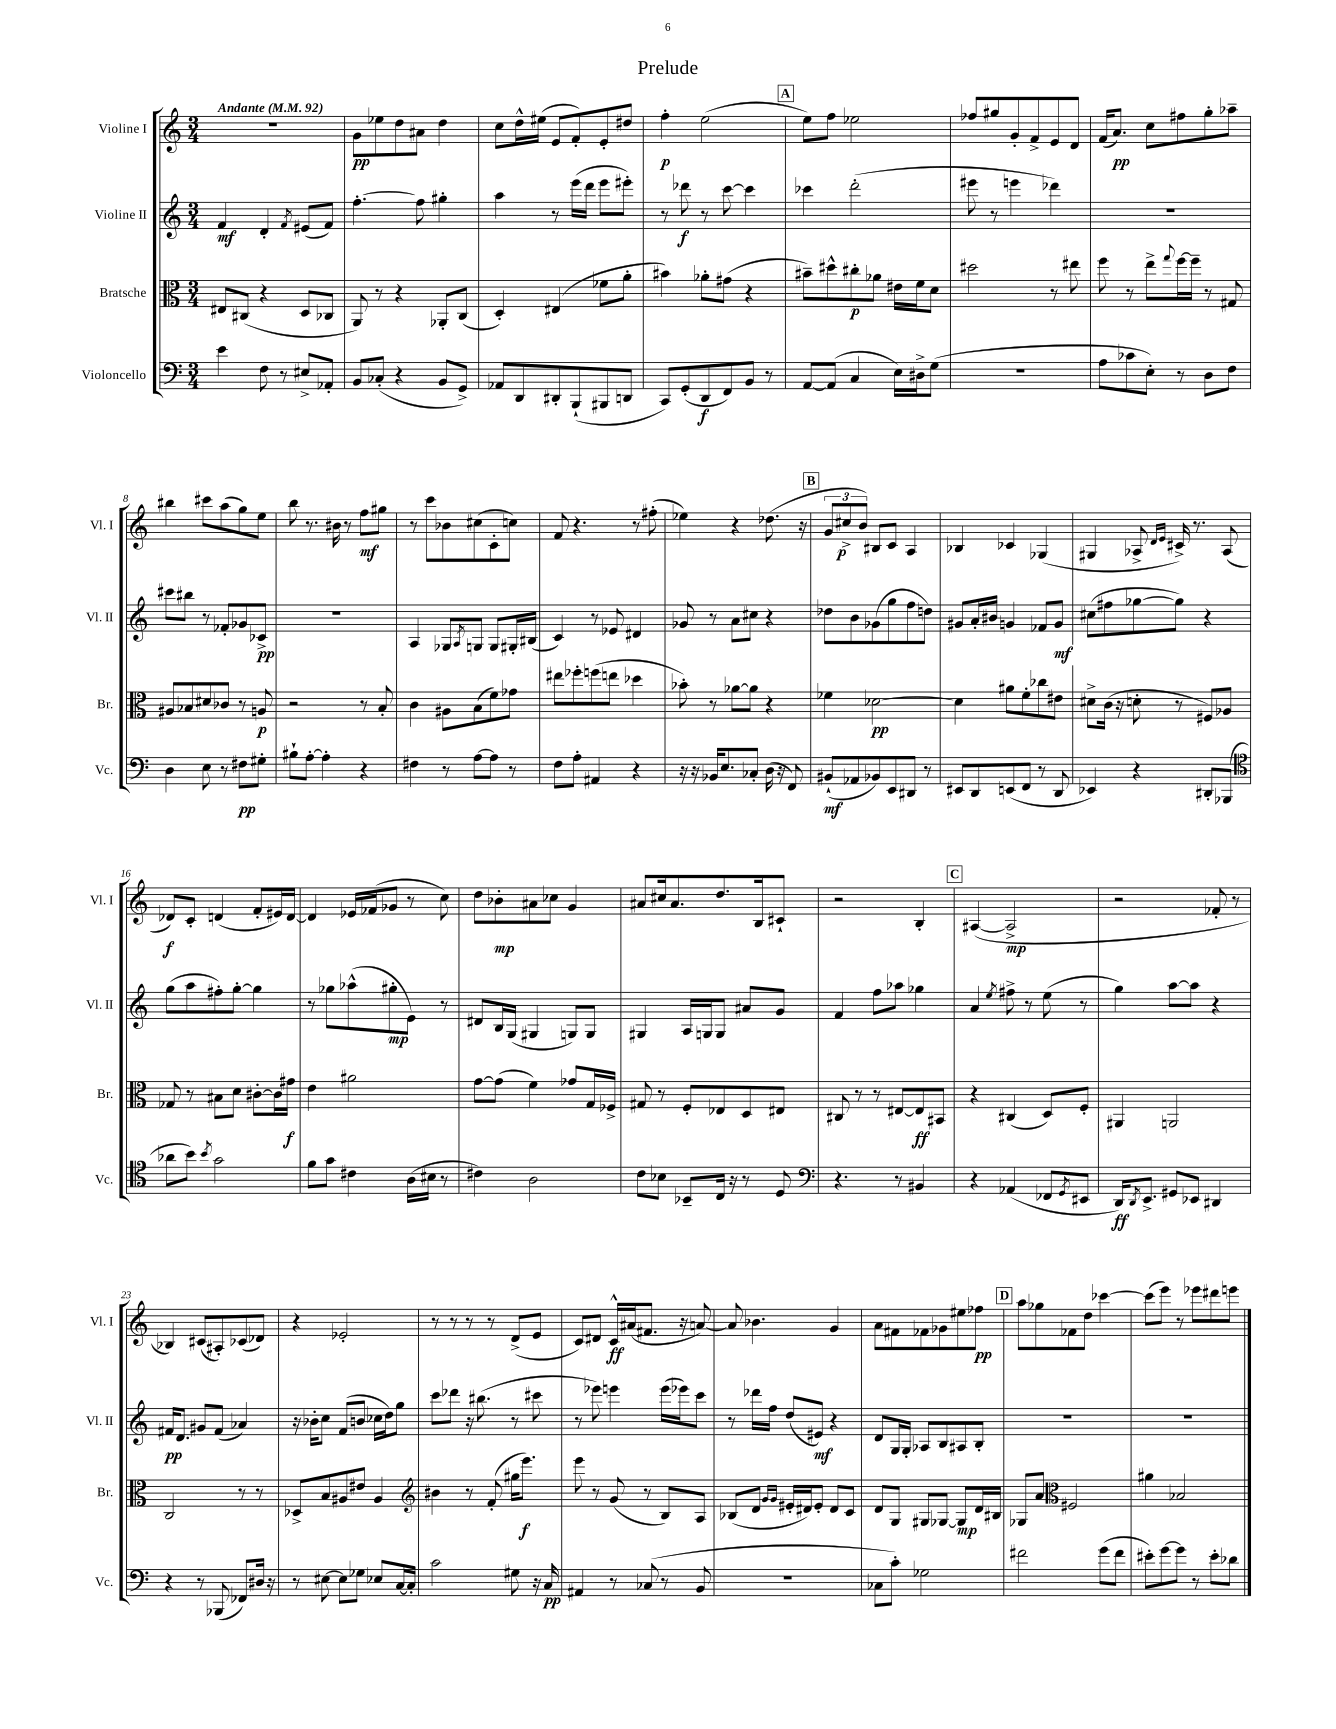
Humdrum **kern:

**kern	**kern	**kern	**kern
*staff4	*staff3	*staff2	*staff1
*clefF4	*clefC3	*clefG2	*clefG2
*k[]	*k[]	*k[]	*k[]
*M3/4	*M3/4	*M3/4	*M3/4
*MM92	*MM92	*MM92	*MM92
4e	8E#	4f	2.r
.	(8C#	.	.
8F	4r	4d'	.
8r	.	.	.
.	.	8qf	.
8E#^	8D	(8e#	.
8AA-'	8C-	8f)	.
=	=	=	=
8BB	8AA)	[4.ff'	8g
(8C-'	8r	.	8ee-
4r	4r	.	8dd
.	.	8ff]	8a#
8BB	8AA-'	4gg#'	4dd
8GG^)	(8C	.	.
=	=	=	=
8AA-	4D')	4aa	8cc
8DD	.	.	16dd^^
.	.	.	(16ee#
8DD#'	(4E#	8r	8e
(8BBB`	.	(16eee	8f')
.	.	16ddd	.
8BBB#	8f-	8eee	8e'
8DD	8a'	8eee#')	8dd#
=	=	=	=
8CC)	4b#)	8r	4ff'
(8GG'	.	8ddd-	.
8DD	8a-'	8r	(2ee
8FF)	(8g#	[8ccc	.
8BB	4r	4ccc]	.
8r	.	.	.
=	=	=	=
[8AA	8b#~)	4ccc-	8ee)
(8AA]	8dd#^^	.	8ff
4C	8cc#'	(2ddd'	2ee-
.	8a-	.	.
16E)	16e#	.	.
16D#^	16f	.	.
(8G	8d	.	.
=	=	=	=
2.r	2dd#	8eee#	8ff-
.	.	8r	8gg#
.	.	4eee	8g'
.	.	.	8f^
.	8r	4ddd-)	8e
.	8ee#	.	8d
=	=	=	=
8A	8ff	2.r	(16f
.	.	.	8.a)
8c-	8r	.	.
8E')	8ee^	.	8cc
.	8qqgg	.	.
8r	[16ff	.	8ff#
.	16ff~]	.	.
8D	8r	.	8gg'
8F	8G#	.	8aa-~
=	=	=	=
4D	8A#	8ccc#	4bb#
.	8B-	8bb#	.
8E	8d#	8r	8ccc#
8r	8c-	8f-'	(8aa
8F#	8r	8g-	8gg)
8G#'	8A	8c-^	8ee
=	=	=	=
8B#`	2r	2.r	8bb
[8A'	.	.	8.r
4A']	.	.	.
.	.	.	16b#
.	.	.	8r
4r	8r	.	8ff
.	8B'	.	8gg#
=	=	=	=
4F#	4c	4A	8r
.	.	.	8ccc
8r	8A#	8G-	8b-
.	.	8qA	.
[8A	(8B	8G	(8cc#
8A]	8f)	8G	8c'
8r	8g-	16G#'	8cc)
.	.	(16B#	.
=	=	=	=
8F	8ee#	4c)	8f
8A'	8ff-'	.	4.r
4AA#	(8ff	8r	.
.	8ee	8e-	.
4r	4dd-	4d#	8r
.	.	.	(8ff#'
=	=	=	=
16r	8b-')	8g-	4ee-)
16r	.	.	.
16BB-	8r	8r	.
8.E	.	.	.
.	[8a-	8a	4r
8C-'	8a-]	8cc#	.
(16D	4r	4r	(8.dd-
16r	.	.	.
8FF)	.	.	.
.	.	.	16r
=	=	=	=
(8BB#`	4f-	8dd-	12g
.	.	.	12cc#^
8AA-	.	8b	.
.	.	.	12b)
8BB-)	[2d-	(8g-	8B#
8EE	.	8gg	8c
8DD#	.	8ff	4A
8r	.	8dd)	.
=	=	=	=
8EE#	4d-]	8g#	4B-
8DD	.	16a'	.
.	.	16b#	.
(8EE	8a#	4g	4c-
8FF	8f'	.	.
8r	8cc-	8f-	(4G-
8DD	8e#	8g	.
=	=	=	=
4EE-)	8d#^	(8cc#	4G#
.	(16c	8ff#	.
.	16r	.	.
4r	8d'	[8gg-	8A-^
.	.	.	16qqd
.	.	.	16qqe
.	8r	8gg-])	16c#^)
.	.	.	8.r
8DD#'	8F#)	4r	.
(8BBB-	8A-	.	(8A-
=	=	=	=
*clefC4	*	*	*
8a-	8G-	(8gg	8d-)
8b)	8r	8aa	8c'
8qb	.	.	.
2g	8B#	8ff#')	(4d
.	8d	[8gg'	.
.	[8c#'	4gg]	8f'
.	16c#]	.	16e#)
.	16g#	.	[16d
=	=	=	=
8f	4e	8r	4d]
8g	.	8gg-	.
4c#	2a#	(8aa-^^	16e-
.	.	.	(16f-
.	.	8gg#'	8g-
(16A	.	8e)	8r
16B#	.	.	.
8r	.	8r	8cc)
=	=	=	=
4c#)	[8g	8d#	8dd
.	(8g]	16B	8b-'
.	.	(16G	.
2A	4f)	4G#	8a#
.	.	.	8cc-
.	8g-	8G)	4g
.	16G	8G	.
.	16F-^	.	.
=	=	=	=
8c	8G#	4G#	8a#
8B-	8r	.	16cc#
.	.	.	8.a#
8BB-~	8F'	16A	.
.	.	16G	.
16C	8E-	8G	8.dd
16r	.	.	.
8r	8D	8a#	.
.	.	.	16B
8D	8E#	8g	8c#`
=	=	=	=
*clefF4	*	*	*
4.r	8C#	4f	2r
.	8r	.	.
.	8r	8ff	.
8r	[8E#	8aa-	.
4BB#	8E#]	4gg-	4B'
.	8BB#	.	.
=	=	=	=
4r	4r	4a	([4A#
.	.	8qee	.
(4AA-	(4C#	8ff#^	2A#^]
.	.	8r	.
8FF-	8D)	(8ee	.
8qGG	.	.	.
8EE#	8F'	8r	.
=	=	=	=
16DD)	4AA#	4gg)	2r
8qDD	.	.	.
8.EE^	.	.	.
8GG#	2AA	[8aa	.
8EE-	.	8aa]	.
4DD#	.	4r	8f-'
.	.	.	8r
=	=	=	=
4r	2C	16f#	4B-)
.	.	8.d	.
8r	.	8g#	(8c#
(8BBB-	.	(8f#	8A#')
8FF-)	8r	4a-)	(8c-
16D#	8r	.	8d-)
16r	.	.	.
=	=	=	=
8r	8D-^	16r	4r
.	.	16b-'	.
[8E#	8B	8cc	.
8E#]	8A#	(8f	2e-'
8G-	8e#	8b	.
8E-	4A#	16cc-	.
.	.	16dd)	.
[16C	.	8gg	.
16C']	.	.	.
=	=	=	=
*	*clefG2	*	*
2c	4b#	8ccc	8r
.	.	8ddd-	8r
.	8r	16r	8r
.	.	(8.bb#	.
.	(8f'	.	8r
8G#	16gg#	8r	(8d^
.	8.eee)	.	.
16r	.	8ccc#	8e
16C	.	.	.
=	=	=	=
4AA#	8eee	8r	8c)
.	8r	8eee-)	8d#
8r	(8g	4eee	16c^^
.	.	.	(16a#
(8C-	8r	.	8.f#
8r	8B)	(16eee	.
.	.	16eee-)	16r
8BB	8A	8ccc	[8a)
=	=	=	=
2.r	(8B-	8r	8a]
.	8d	16ddd-	4.b-
.	.	16ff	.
.	16qqg	.	.
.	16qqg	.	.
.	16e#'	(8dd	.
.	16d#)	.	.
.	8e#'	8e#)	.
.	8d#	4r	4g
.	8c	.	.
=	=	=	=
8C-	8d	8d	8a
8c')	8G	16G	8f#
.	.	16G'	.
2G-	8G#	8A-	8f-
.	[8G-	8B	8g-
.	8G-]	8A#	8ee#
.	16d	8B'	8ff-
.	16B#	.	.
=	=	=	=
2f#	8G-	2.r	8aa
.	8a	.	8gg-
*	*clefC3	*	*
.	2F#	.	8f-
.	.	.	8dd
(8g	.	.	[4ccc-
8f#	.	.	.
=	=	=	=
8e#')	4a#	2.r	(8ccc-]
[8g	.	.	8eee)
8g]	2B-	.	8r
8r	.	.	8eee-
8e#'	.	.	8ddd#
8d-	.	.	8eee
==	==	==	==
*-	*-	*-	*-
